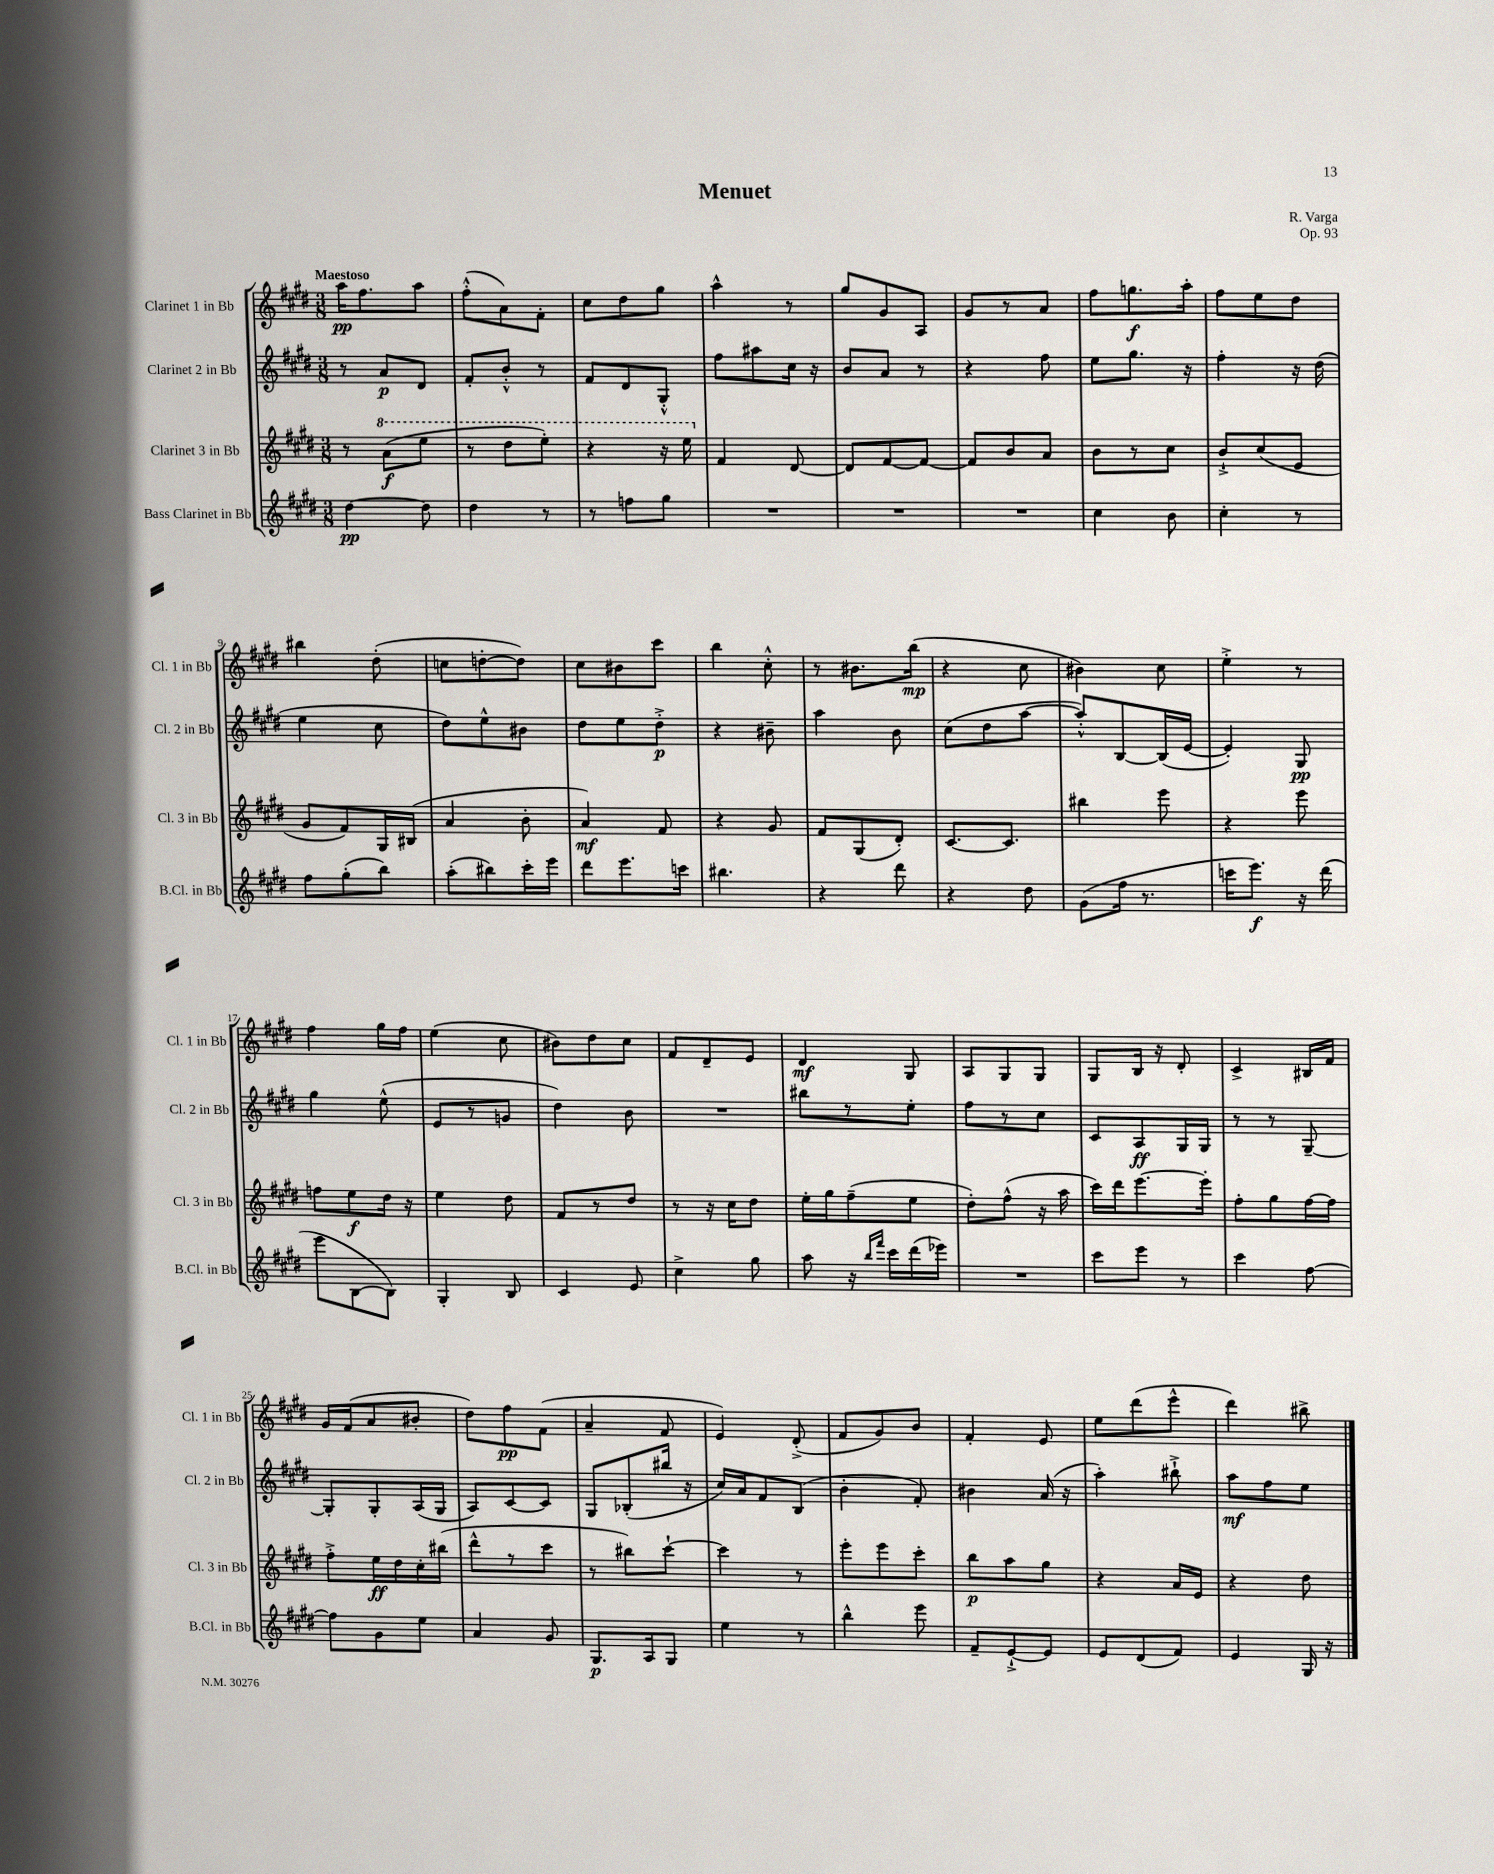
\header { title = "Menuet" composer = "R. Varga" opus = "Op. 93" }
<<
\new StaffGroup <<
\new Staff = "s0" \with { instrumentName = "Clarinet 1 in Bb" shortInstrumentName = "Cl. 1 in Bb" } {
    \clef treble \key e \major \numericTimeSignature \time 3/8 \tempo "Maestoso"
    \autoBeamOff a''16[\pp fis''8. a''8] |
    fis''8[-.-^( a'8) fis'8]-. |
    cis''8[ dis''8 gis''8] |
    a''4-^ r8 |
    gis''8[ gis'8 a8] |
    gis'8[ r8 a'8] |
    fis''8[ g''8.\f a''16]-. |
    fis''8[ e''8 dis''8] |
    bis''4 dis''8-.( |
    c''8[ d''8~-. d''8]) |
    cis''8[ bis'8 cis'''8] |
    b''4 cis''8-.-^ |
    r8 bis'8.[ b''16]\mp( |
    r4 cis''8 |
    bis'4) cis''8 |
    e''4-.-> r8 |
    fis''4 gis''16[ fis''16] |
    e''4( cis''8 |
    bis'8[) dis''8 cis''8] |
    fis'8[ dis'8-- e'8] |
    dis'4\mf gis8 |
    a8[ gis8 gis8] |
    gis8[ b16] r16 dis'8-. |
    cis'4-> bis16[ fis'16] |
    gis'16[ fis'16( a'8 bis'8]-. |
    dis''8[) fis''8\pp fis'8]( |
    a'4-- fis'8 |
    e'4) dis'8-.->( |
    fis'8[ gis'8) b'8] |
    fis'4-. e'8 |
    e''8[ dis'''8( e'''8]-^ |
    dis'''4) bis''8-> \bar "|." |
}
\new Staff = "s1" \with { instrumentName = "Clarinet 2 in Bb" shortInstrumentName = "Cl. 2 in Bb" } {
    \clef treble \key e \major \numericTimeSignature \time 3/8
    \autoBeamOff r8 a'8[\p dis'8] |
    fis'8[-. b'8]-.-^ r8 |
    fis'8[ dis'8 gis8]-.-^ |
    fis''8[ ais''8 cis''16] r16 |
    b'8[ a'8] r8 |
    r4 fis''8 |
    e''8[ gis''8.] r16 |
    fis''4-. r16 dis''16( |
    e''4 cis''8 |
    dis''8[) e''8-^ bis'8] |
    dis''8[ e''8 dis''8]-.->\p |
    r4 bis'8-- |
    a''4 b'8 |
    cis''8[( dis''8 a''8]~ |
    a''8[-.-^) b8~ b16( e'16]~ |
    e'4-.) gis8\pp |
    gis''4 e''8-^( |
    e'8[ r8 g'8] |
    dis''4) b'8 |
    R4. |
    bis''8[ r8 e''8]-. |
    fis''8[ r8 cis''8] |
    cis'8[ a8\ff gis16 gis16] |
    r8 r8 gis8~-- |
    gis8[-. gis8-. a16( gis16] |
    a8[) cis'8~ cis'8] |
    gis8[ bes8-.( bis''16] r16 |
    cis''16[) a'16 fis'8 b8]( |
    b'4-. fis'8-.) |
    bis'4 a'16( r16 |
    a''4-.) bis''8-!-> |
    a''8[\mf fis''8 e''8] \bar "|." |
}
\new Staff = "s2" \with { instrumentName = "Clarinet 3 in Bb" shortInstrumentName = "Cl. 3 in Bb" } {
    \clef treble \key e \major \numericTimeSignature \time 3/8
    \autoBeamOff r8 \ottava #1 a''8[\f( e'''8] |
    r8 dis'''8[ e'''8]-.) |
    r4 r16 e'''16 \ottava #0 |
    fis'4 dis'8~ |
    dis'8[ fis'8~ fis'8]~ |
    fis'8[ b'8 a'8] |
    b'8[ r8 cis''8] |
    b'8[-!-> cis''8( e'8] |
    gis'8[ fis'8) gis16 bis16]( |
    a'4 b'8-. |
    a'4\mf) fis'8 |
    r4 gis'8 |
    fis'8[ gis8( dis'8]-.) |
    cis'8.[~ cis'8.] |
    bis''4 e'''8 |
    r4 e'''8 |
    f''8[ e''8\f dis''16] r16 |
    e''4 dis''8 |
    fis'8[ r8 dis''8] |
    r8 r16 cis''16[ dis''8] |
    e''16[-. gis''16 fis''8--( e''8] |
    dis''8[-.) fis''8]-^( r16 a''16 |
    cis'''16[) dis'''16 e'''8.~ e'''16]-. |
    fis''8[-. gis''8 fis''16~ fis''16] |
    fis''8[-.-> e''16\ff dis''16 cis''16-. bis''16]( |
    dis'''8[-^ r8 cis'''8] |
    r8 bis''8[) cis'''8]~-! |
    cis'''4 r8 |
    e'''8[-. e'''8 cis'''8]-. |
    b''8[\p a''8 gis''8] |
    r4 a'16[ e'16] |
    r4 dis''8 \bar "|." |
}
\new Staff = "s3" \with { instrumentName = "Bass Clarinet in Bb" shortInstrumentName = "B.Cl. in Bb" } {
    \clef treble \key e \major \numericTimeSignature \time 3/8
    \autoBeamOff dis''4~\pp dis''8 |
    dis''4 r8 |
    r8 f''8[ gis''8] |
    R4. |
    R4. |
    R4. |
    cis''4 b'8 |
    cis''4-. r8 |
    fis''8[ gis''8-.( b''8]) |
    a''8[-.( bis''8) cis'''16-. e'''16] |
    dis'''8[ e'''8. c'''16] |
    bis''4. |
    r4 dis'''8 |
    r4 dis''8 |
    gis'8[( fis''16] r8. |
    c'''16[ e'''8.]\f) r16 dis'''16( |
    e'''8[ b8~ b8]) |
    gis4-. b8 |
    cis'4 e'8 |
    cis''4-> gis''8 |
    a''8 r16 \grace { b''16[ fis'''16] } cis'''16[ dis'''16( ees'''16]) |
    R4. |
    cis'''8[ e'''8] r8 |
    cis'''4 fis''8~ |
    fis''8[ gis'8 e''8] |
    a'4 gis'8 |
    gis8.[\p a16 gis8] |
    e''4 r8 |
    b''4-^ e'''8 |
    fis'8[-- e'8~-!-> e'8] |
    e'8[ dis'8( fis'8]) |
    e'4 gis16 r16 \bar "|." |
}
>>
>>
